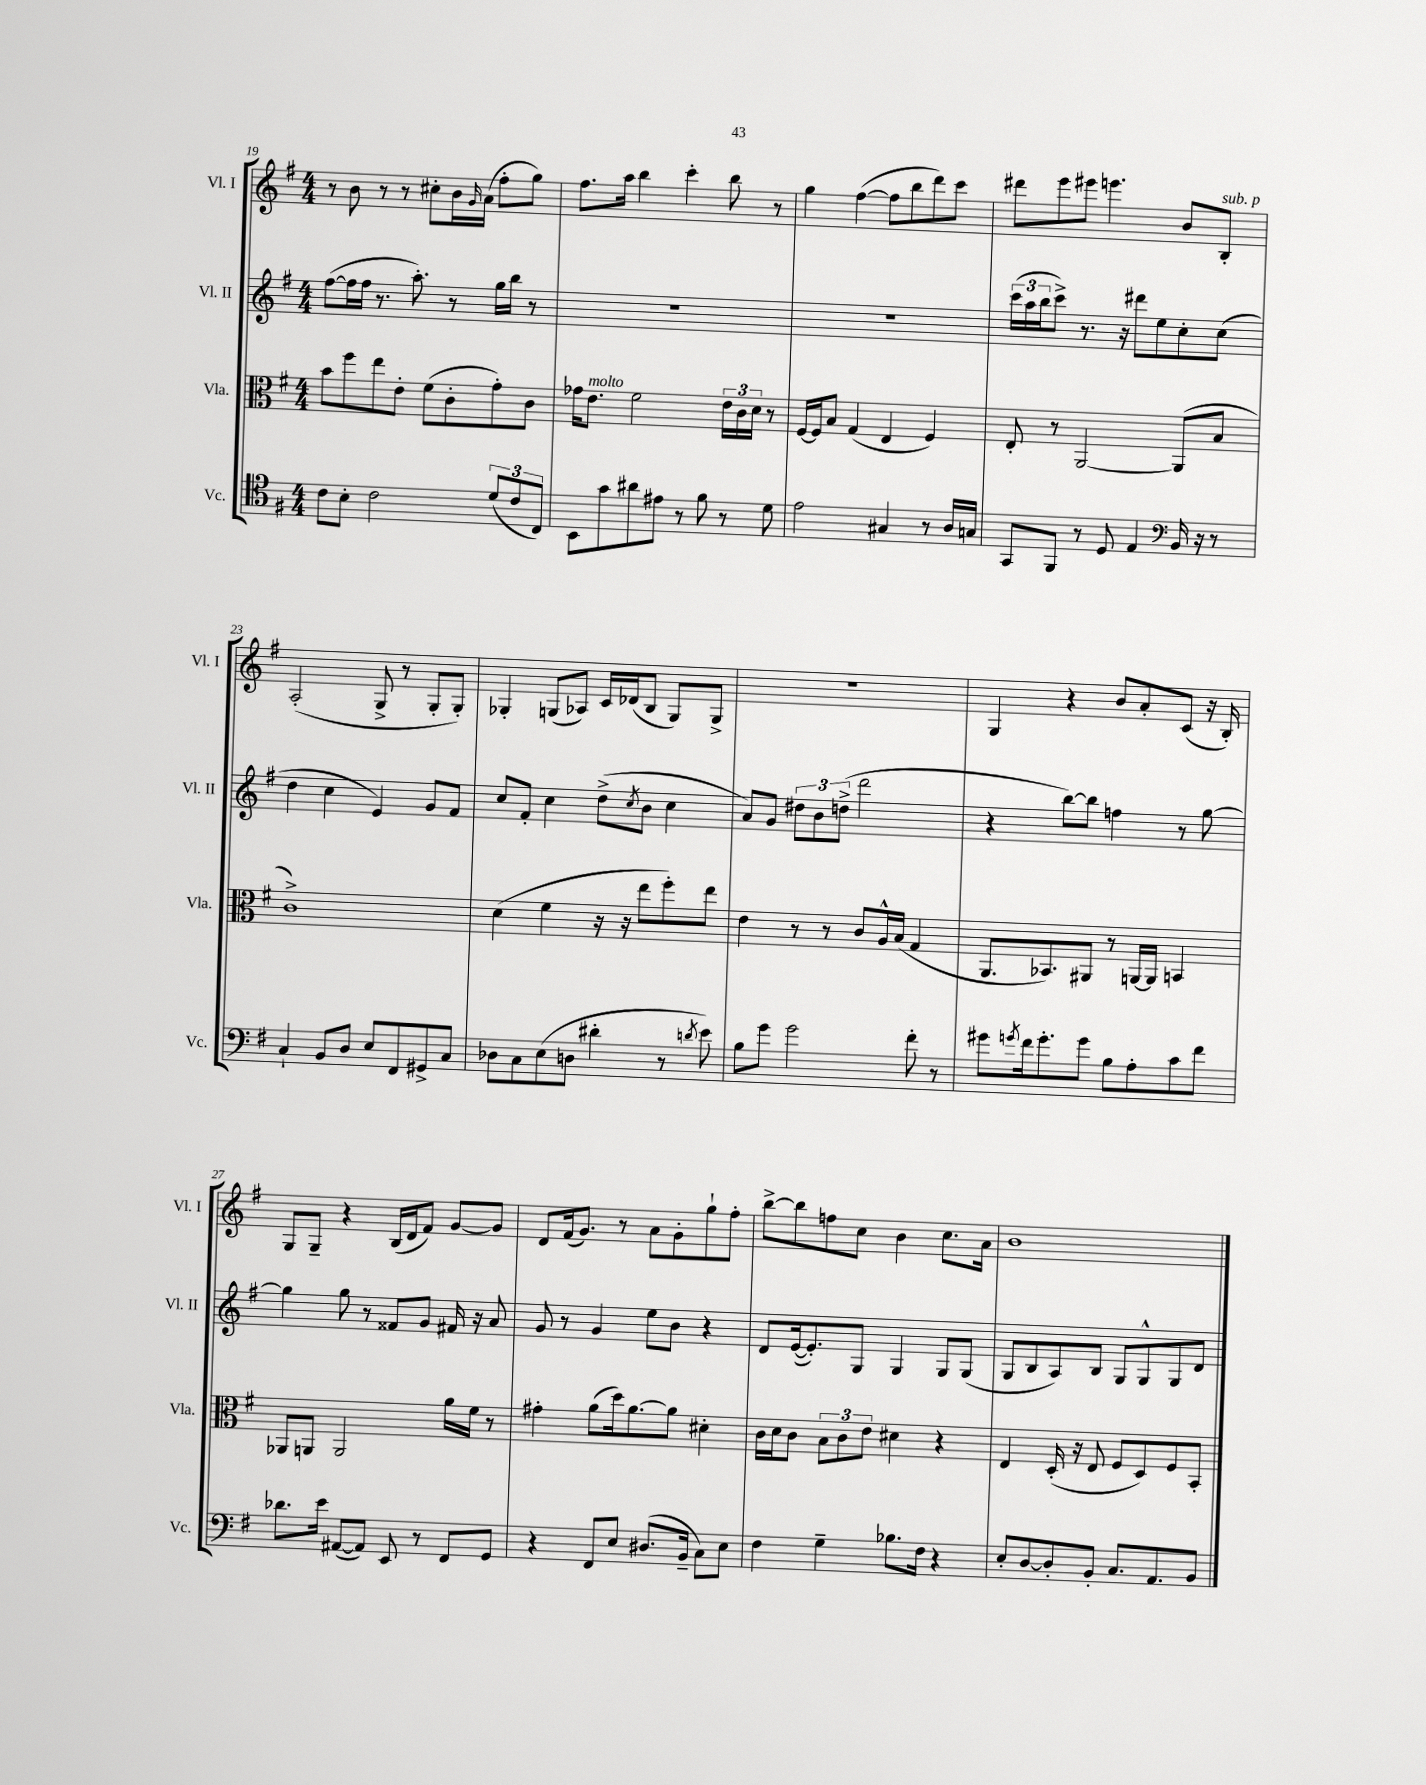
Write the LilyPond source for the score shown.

<<
\new StaffGroup <<
\new Staff = "s0" \with { instrumentName = "Vl. I" shortInstrumentName = "Vl. I" } {
    \clef treble \key g \major \numericTimeSignature \time 4/4
    r8 b'8 r8 r8 cis''8-. b'16 \grace { g'16 } a'16( fis''8-. g''8) |
    fis''8. a''16 b''4 c'''4-. b''8 r8 |
    g''4 fis''4~( fis''8 b''8 d'''8) c'''8 |
    dis'''8 e'''8 eis'''8 e'''4. b'8 b8-.^\markup { \italic "sub. p" } |
    a2-.( g8-> r8 g8-. g8-.) |
    ges4-. g8( aes8) c'16 des'16( b8 g8) g8-> |
    R1 |
    g4 r4 b'8 a'8-. c'8( r16 b16-.) |
    g8 g8-- r4 b16( d'16 fis'8) g'8~ g'8 |
    d'8 fis'16( g'8.) r8 a'8 g'8-. g''8-! fis''8-. |
    b''8~-> b''8 f''8 c''8 b'4 c''8. a'16 |
    b'1 \bar "|." |
}
\new Staff = "s1" \with { instrumentName = "Vl. II" shortInstrumentName = "Vl. II" } {
    \clef treble \key g \major \numericTimeSignature \time 4/4
    fis''8~( fis''16 fis''16 r8. a''8.-.) r8 g''16 b''16 r8 |
    R1 |
    R1 |
    \tuplet 3/2 { c'''16( a''16 b''16 } c'''8->) r8. r16 dis'''8 e''8 c''8-. c''8( |
    d''4 c''4 e'4) g'8 fis'8 |
    c''8 fis'8-. c''4 d''8->( \acciaccatura { c''8 } b'8 c''4 |
    a'8) g'8 \tuplet 3/2 { dis''8 b'8 d''8->( } d'''2 |
    r4 b''8~) b''8 f''4 r8 g''8~ |
    g''4 g''8 r8 fisis'8 g'8 fis'16 r16 a'8 |
    g'8 r8 g'4 e''8 b'8 r4 |
    d'8 e'16~( e'8.-.) g8 g4 g8 g8( |
    g8 b8 a8) b8 g8 g8-^ g8 d'8 \bar "|." |
}
\new Staff = "s2" \with { instrumentName = "Vla." shortInstrumentName = "Vla." } {
    \clef alto \key g \major \numericTimeSignature \time 4/4
    b'8 fis''8 e''8 e'8-. fis'8( c'8-. g'8-.) c'8 |
    ges'16 e'8.^\markup { \italic "molto" } fis'2 \tuplet 3/2 { e'16 c'16 d'16 } r8 |
    fis16~ fis16 b8 g4( e4 fis4) |
    e8-. r8 a,2~ a,8( b8 |
    c'1->) |
    d'4( fis'4 r16 r16 e''8 fis''8-.) e''8 |
    e'4 r8 r8 c'8 a16-^ b16( g4 |
    a,8. bes,8.) ais,8 r8 a,16~ a,16 b,4 |
    aes,8 a,8 a,2 a'16 fis'16 r8 |
    gis'4-. a'8( d''16) a'8.~ a'8 dis'4-. |
    c'16 d'16 c'8 \tuplet 3/2 { b8 c'8 e'8 } dis'4 r4 |
    e4 d16-.( r16 e8 fis8 d8) fis8 b,8-. \bar "|." |
}
\new Staff = "s3" \with { instrumentName = "Vc." shortInstrumentName = "Vc." } {
    \clef tenor \key g \major \numericTimeSignature \time 4/4
    c'8 b8-. c'2 \tuplet 3/2 { d'8( c'8 c8) } |
    b,8 g'8 ais'8 eis'8 r8 fis'8 r8 d'8 |
    e'2 gis4 r8 a16 g16 |
    g,8 fis,8 r8 d8 e4 \clef bass b,16 r16 r8 |
    c4-! b,8 d8 e8 fis,8 gis,8-> c8 |
    des8 c8 e8( d8 dis'4-. r8 \acciaccatura { d'8 } e'8) |
    b8 g'8 g'2 fis'8-. r8 |
    gis'8 \acciaccatura { g'8 } fis'16 g'8.-. g'8 b8 a8-. c'8 fis'8 |
    des'8. e'16 ais,8~( ais,8) e,8 r8 fis,8 g,8 |
    r4 fis,8 e8 dis8.( b,16-- c8) e8 |
    fis4 g4-- bes8. fis16 r4 |
    e8-. d8~ d8-. b,8-. c8. a,8. b,8 \bar "|." |
}
>>
>>
\layout { \context { \Score currentBarNumber = #19 } }
